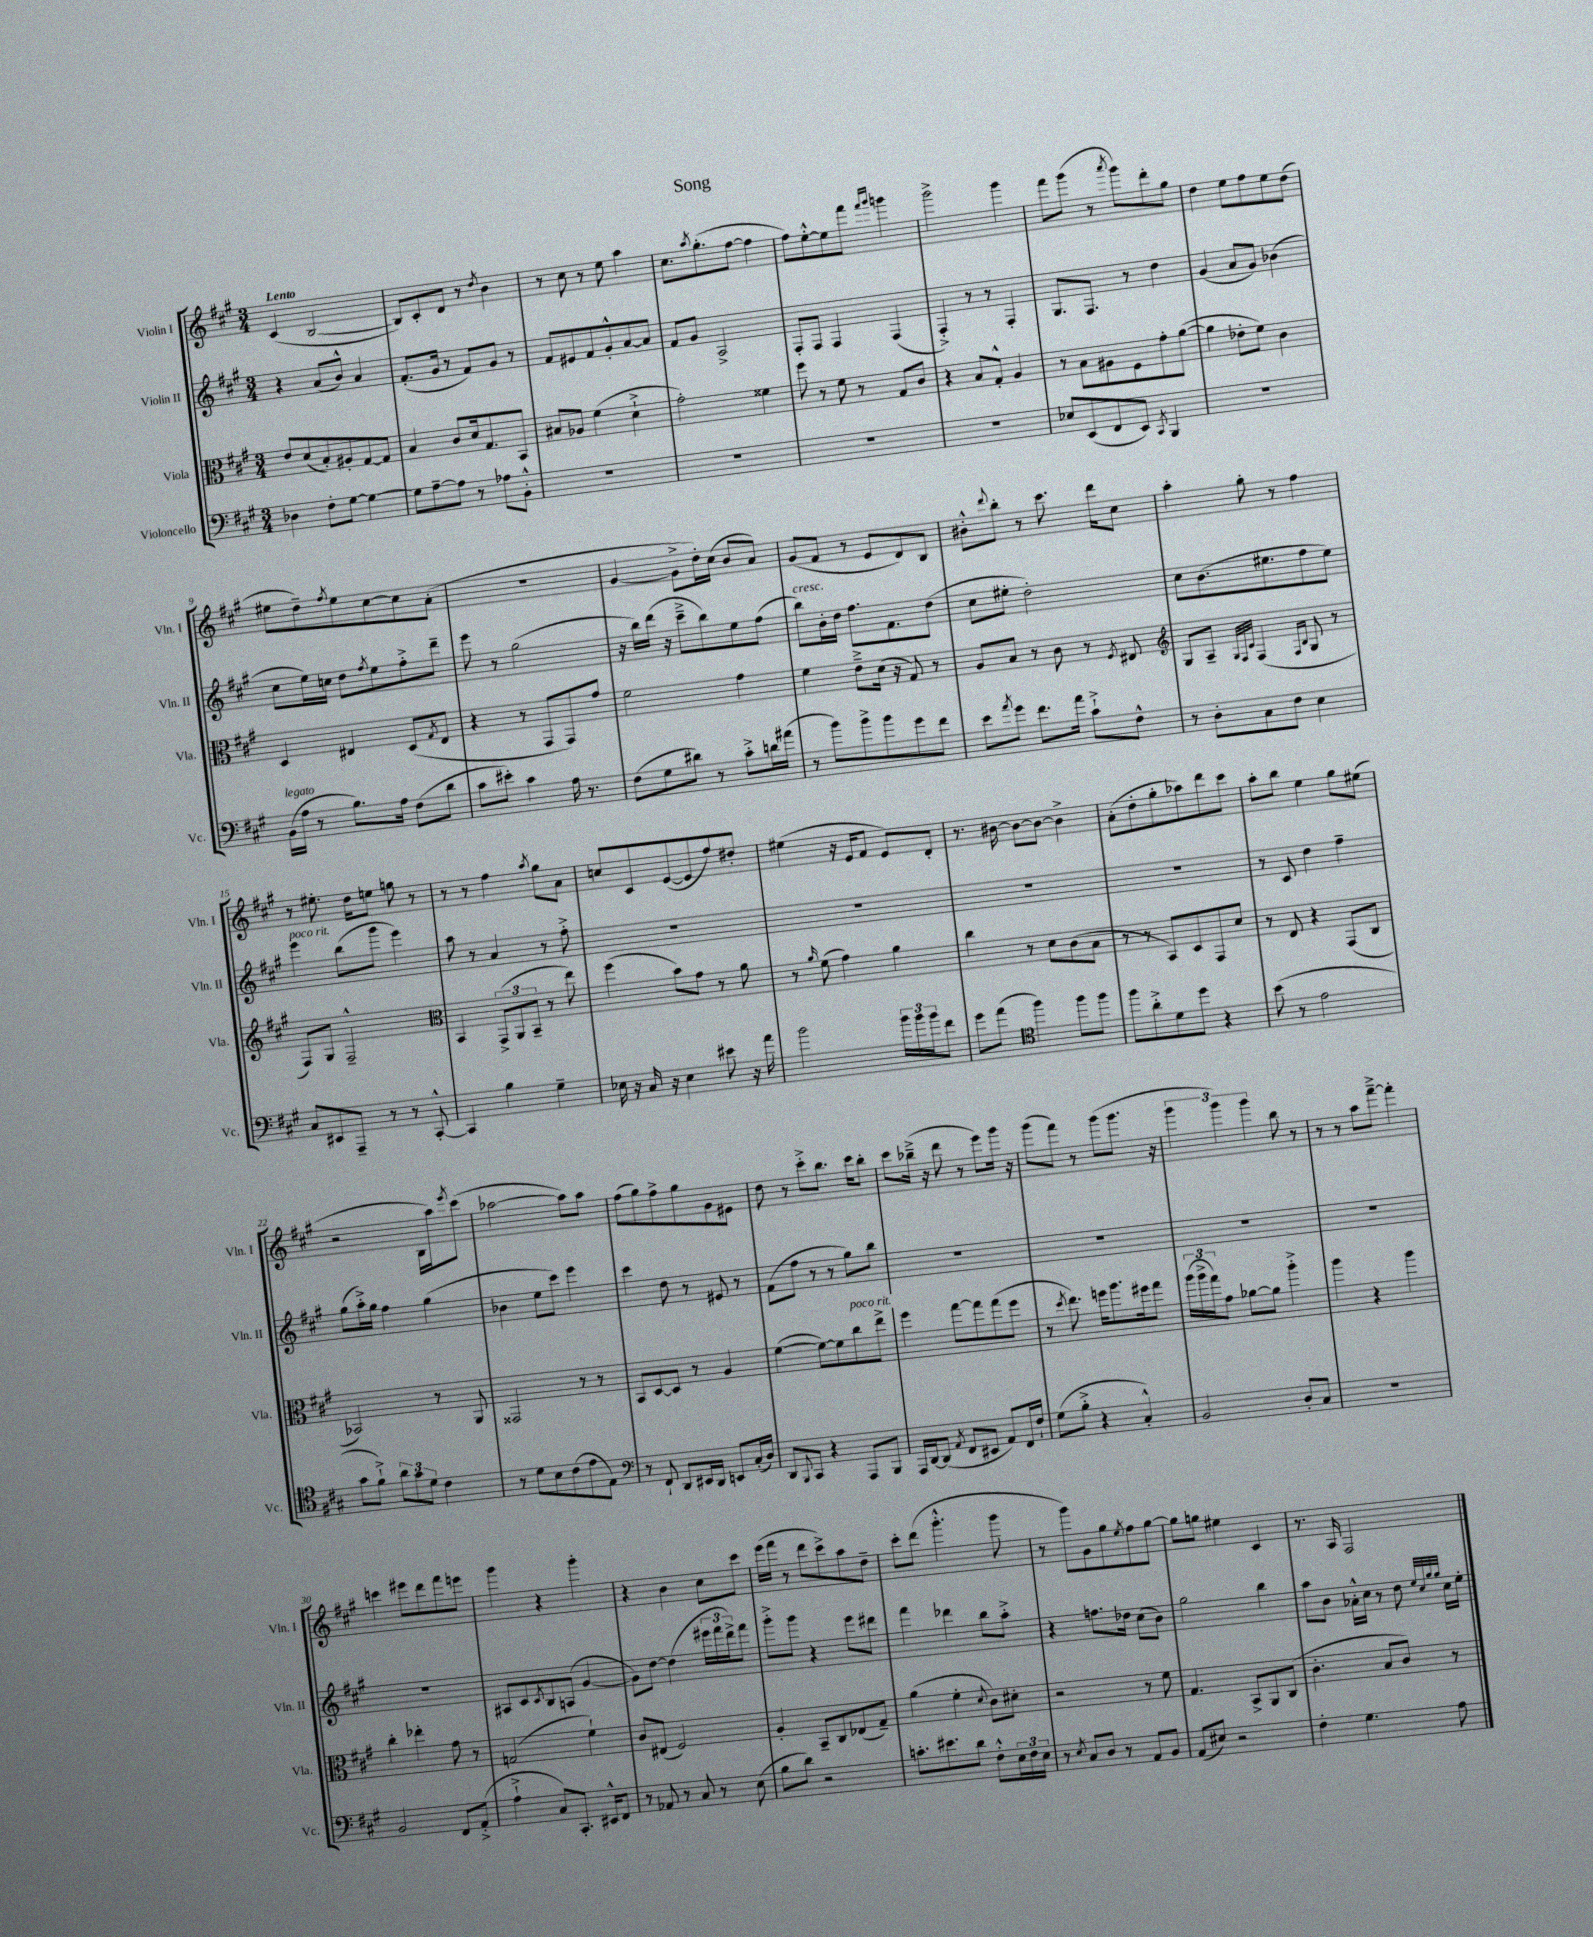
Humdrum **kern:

**kern	**kern	**kern	**kern
*part4	*part3	*part2	*part1
*staff4	*staff3	*staff2	*staff1
*I"Violoncello	*I"Viola	*I"Violin II	*I"Violin I
*I'Vc.	*I'Vla.	*I'Vln. II	*I'Vln. I
*clefF4	*clefC3	*clefG2	*clefG2
*k[f#c#g#]	*k[f#c#g#]	*k[f#c#g#]	*k[f#c#g#]
*M3/4	*M3/4	*M3/4	*M3/4
=1	=1	=1	=1
!	!	!	!LO:TX:a:B:t=Lento
4D-X\	8e/L	4r	(4c#/
.	(8d/	.	.
8F#'\L	8B'/)	(8a/L	[2B/
[8G#\J	8A#X'/	8b^^/J)	.
4G#\_	[8G#/	4a/	.
.	8G#/J]	.	.
=2	=2	=2	=2
8G#\L]	4B/	(8.f#'/L	8B/L])
[8A~\	.	.	8c#'/
.	.	16g#/Jk	.
8A\J]	8c#/L	8r	8d/J
8r	16d/k	8f#/L)	8r
.	8.G#/	.	.
.	.	.	8qdd/
8A-X\L	.	8g#/J	4b\
8BB'^^\J	8BB/J	8r	.
=3	=3	=3	=3
2.r	8B#X/L	8f#/L	8r
.	8A-X/J	8e#X/	8cc#\
.	(4f#\	8f#/	8r
.	.	8g#'^^/	8ee\
.	4d`^\	[8a/	4aa\
.	.	8a/J]	.
=4	=4	=4	=4
2.r	2g#'\)	8f#/L	8.cc#\L
.	.	8g#/J	.
.	.	.	8qaa/
.	.	.	(8.gg#'\
.	.	2A^/	.
.	.	.	[8ff#\J
.	4f##X\	.	4ff#\]
=5	=5	=5	=5
2.r	8ff#\	8F#'/L	8ff#\L)
.	8r	8F#/J	[8ee'^^\
.	8f#\	4F#/	8ee\]
.	8r	.	8fff#\J
.	.	.	16qqfff#/LL
.	.	.	16qqggg#/JJ
.	8G#/L	(4F#/	4gggn\
.	8c#/J	.	.
=6	=6	=6	=6
2.r	4r	4F#'^/)	2ggg#^\
.	8B/L	8r	.
.	8G#'^^/J	8r	.
.	4A/	4F#'/	4ggg#\
=7	=7	=7	=7
8E-X/L	8r	8.G#/L	8fff#\L
(8EE/	8B\L	.	(8ggg#\J
.	.	8.F#/J	.
8FF#/	8A#X\	.	8r
.	.	.	8qaaa/
8EE/J)	8F#\	8r	8ggg#\L)
8qCC#/	.	.	.
4BBB/	8g#'\	4dd\	8ddd'\
.	([8a\J	.	8gg#\J
=8	=8	=8	=8
2.r	4a\]	(4g#/	4dd\
.	8e-X'\L	8a/L	8ee\L
.	8f#\J)	8g#/J)	8ff#\
.	4c#\	(4b-X\	8ee\
.	.	.	(8dd\J
!!LO:LB:g=z
=9	=9	=9	=9
!LO:TX:a:i:t=legato	!	!	!
(16BB\LL	4D/	8cc#\L	8ee#X\L
16A\JJ	.	.	.
8r	.	16ee\L)	8dd~\)
.	.	16ccn\JJ	.
.	.	.	8qff#/
8.B\L)	4E#X/	8dd\L	8ee#\
.	.	8qff#/	.
.	.	8ee\	[8cc#\
16A\Jk	.	.	.
(8F#\L	(8D/L	8ff#'^\	8cc#\]
.	8qG#/	.	.
8d\J	8E#/J	8ddd~\J	(8a'\J
=10	=10	=10	=10
8c#\L	4r	8eee\	2.r
8e#X'\J)	.	8r	.
4c#\	8r	(2gg#\	.
.	8GG#/L	.	.
16A\	8GG#/)	.	.
8.r	.	.	.
.	8g#/J	.	.
=11	=11	=11	=11
(8F#\L	2f#\	16r	[4g#/
.	.	16bb\LL)	.
8G#\	.	(16ddd\JJ	.
.	.	16r	.
8d#X\J)	.	8ccc#~^\L	8g#^\L]
8r	.	8bb\)	16dd'\L)
.	.	.	(16cc#\JJ
8c#'^\L	4g#\	8ee\	8b/L
16dn\L	.	(8ff#\J	8a/J)
(16a#X\JJ	.	.	.
=12	=12	=12	=12
!	!	!LO:TX:a:i:t=cresc.	!
8r	4f#\	8bb\L)	(8g#/L
8b\L)	.	16b'\L	8f#/J
.	.	16dd\JJ	.
8b^\	8e~^\L	8.ff#\L	8r
8b\	(16d\Jk	.	8e/L
.	16r	8.f#\	.
8g#\	8G#/)	.	8d/)
8f#\J	8r	(8dd\J	8B/J
=13	=13	=13	=13
8e\L	8A/L	8cc#\L	8b#X'^^\L
8qa/	.	.	8qqddd/
8g#\J	8B/J	8ee#X'\J	8bb'\J
8.f#\L	8r	2dd'\)	8r
.	8c#\	.	8.ccc#\
16a\Jk	.	.	.
8c#`^\L	8r	.	.
.	.	.	16ddd\KL
.	8qF#/	.	.
8F#^^\J	8E#X/	.	8cc#\J
=14	=14	=14	=14
*	*clefG2	*	*
8r	8G#/L	8cc#\L	4aa'\
8D'\L	8A~/J	(8.b\	.
.	32qqG#/LLL	.	.
.	32qqF#/	.	.
.	32qqc#/JJJ	.	.
8C#\	(4F#/	.	8gg#'\
.	.	8.ee#X\	.
8F#\J	.	.	8r
.	16qqF#/LL	.	.
.	16qqB/JJ	.	.
4E\	8G#/	8ff#\	4ff#\
.	8r	8ee#\J)	.
!!LO:LB:g=z
=15	=15	=15	=15
!	!	!LO:TX:a:i:t=poco rit.	!
8C#/L	8F#/L)	4eee\	8r
8EE#X/	8G#/J	.	8.ee#X'\
8AAA~/J	2F#~^^/	(8bb\L	.
.	.	.	16dd\KL
8r	.	8ggg#\J	8een\J
8r	.	4eee\)	8ggn\
[8CC#'^^/	.	.	8r
=16	=16	=16	=16
*	*clefC3	*	*
4CC#/]	4BB/	8aa\	8r
.	.	8r	8r
4B\	(12GG#^/L	4a/	4ff#\
.	12AA/	.	.
.	12BB~/J	.	.
.	.	.	8qaa/
4G#~\	8r	8r	8gg#\L
.	8ee\)	8ff#'^\	8a\J
=17	=17	=17	=17
16E-X\	(4ff#\	2.r	8ccn/L
16r	.	.	.
16C#/	.	.	8c#/
16r	.	.	.
4E-\	8b\L)	.	([8e/
.	8g#\J	.	8e/]
8e#X\	8r	.	8ff#/)
16r	8a\	.	8dd#X'/J
16a\	.	.	.
=18	=18	=18	=18
2b\	8r	2.r	(4ee#X\
.	16qqa/	.	.
.	(8f#\	.	.
.	4g#\)	.	16r
.	.	.	16e/KL
.	.	.	8f#/J
24b\LL	4a\	.	8e/L)
24b\	.	.	.
24b\J	.	.	.
8f#\J	.	.	8d'/J
=19	=19	=19	=19
8g#\L	4cc#\	2.r	8.r
(8a\J	.	.	.
.	.	.	[16b#X\
*clefC4	*	*	*
4ff#\)	8r	.	8b#\L_
.	8d\L	.	8b#\J_
8ff#\L	(8c#\	.	4b#^\]
8ff#\J	8B\J	.	.
=20	=20	=20	=20
8ff#\L	8r	2.r	(8a'\L
8a'^\	8r	.	8dd'\
8d\	8BB/L)	.	8gg#'\
8dd\J	8D/	.	8aa-X\)
4r	8GG#/	.	8ddd\
.	8d/J	.	8ccc#\J
=21	=21	=21	=21
(8b\	8r	8r	8aa'\L
8r	8E/	8c#/	8bb\J
2e\	4r	4dd\	4ee\
.	(8GG#/L	4ff#~\	8gg#\L
.	8C#/J	.	(8ee#X\J
!!LO:LB:g=z
=22	=22	=22	=22
8g#\L	2BB-X/)	(8gg#\L	2r
8f#`^\J)	.	16aa'^\L)	.
.	.	16gg#\JJ	.
12a\L	.	4ff#\	.
12g#\	.	.	.
12d\J	.	.	.
4c#\	8r	(4gg#\	16B\LL
.	.	.	16aa\J)
.	.	.	8qeee/
.	8AA/	.	(8ccc#\J
=23	=23	=23	=23
8r	2GG##X/	4b-X\	[2aa-X\
8d\L	.	.	.
8B\	.	8ee\L	.
(8c#\	.	8ccc#\J)	.
8e\	8r	4eee\	8aa-\L])
8E\J)	8r	.	8aa-\J
=24	=24	=24	=24
*clefF4	*	*	*
8r	8BB/L	4ccc#\	(8ff#\L
8FF#`/	[8D/	.	8gg#\)
8DD/L	8D/J]	8dd\	8ff#^\
16EE#X/L	8r	8r	8gg#\
16DD/JJ	.	.	.
8EEn/L	4A/	8e#X/	8g#\
(16C#'/L	.	8r	8e#X\J
16D/JJ)	.	.	.
=25	=25	=25	=25
8DD/L	([4f#\	(8f#\L	8dd\
8qqBBB/	.	.	.
8CC#/J	.	8ff#\J	8r
4r	8f#\L_)	8r	8ccc#'^\L
.	8f#\]	8r	8.bb\J
!	!LO:TX:a:i:t=poco rit.	!	!
8AAA/L	8cc#\	8gg#\L)	.
.	.	.	16ccc#\KL
8BBB/J	8ee^\J	8bb\J	8bb'\J
=26	=26	=26	=26
16AAA/LL	4ff#\	2.r	8ccc#\L
[16DD/J	.	.	.
(8DD/J]	.	.	(16bb-X~^\Jk
.	.	.	16r
8qAA/	.	.	.
8FF#/L	[8gg#\L	.	8ddd\
8EE#X/J	8gg#\]	.	8r
8AA/L)	(8gg#\	.	8eee\L)
16FF#/L	8ff#\J	.	16ggg#\Jk
16F#`/JJ	.	.	16r
=27	=27	=27	=27
(8G#\L	8r	2.r	(8ggg#\L
.	8qdd/	.	.
8B'^\J	8.ee\)	.	8fff#\J)
4r	.	.	8r
.	16ffn\KL	.	.
.	8.aa\	.	(8ggg#\L
4C#'^^/)	.	.	8.ggg#\J
.	16ff#X\k	.	.
.	8gg#\J	.	.
.	.	.	16r
=28	=28	=28	=28
2BB/	(24aa\LL	2.r	6ggg#\
.	24aa^\	.	.
.	24gg#\J)	.	.
.	8g#\J	.	.
.	.	.	6ggg#\)
.	[8a-X\L	.	.
.	.	.	6ggg#\
.	8a-\J]	.	.
8D'/L	4aa'^\	.	8bb\
8C#/J	.	.	8r
=29	=29	=29	=29
2.r	4aa\	2.r	8r
.	.	.	8r
.	4r	.	8aa\L
.	.	.	[8fff#~^\J
.	4aa\	.	4fff#'\]
!!LO:LB:g=z
=30	=30	=30	=30
2BB/	4cc#'\	2.r	4cccn\
.	4ee-X'\	.	8eee#X\L
.	.	.	8ddd\
8FF#/L	8g#\	.	8fff#\
(8AA'^/J	8r	.	8eeen\J
=31	=31	=31	=31
4A`^\	(2Gn/	8A#X/L	4ggg#\
.	.	8c#/	.
.	.	8qc#/	.
8C#/L)	.	8B/	4r
8.CC#'/J	.	(8An/J	.
.	4f#`\)	[4g#/	4ggg#'\
16EE#X^^/KL	.	.	.
8FF#/J	.	.	.
=32	=32	=32	=32
8r	8c#/L	8g#\L])	4r
8AA-X/	(8E#X/J	[8dd\J	.
8r	2F#/)	(4dd\]	4b\
8C#/	.	.	.
8r	.	24eee#X\LL	8cc#\L
.	.	24fff#\	.
.	.	24ddd^\J)	.
(8E\	.	8fff#\J	8ccc#\J
=33	=33	=33	=33
8B\L	4A'/	8ggg#'^\L	(16eee\LL
.	.	.	16fff#\JJ
8d\J)	.	8ggg#\J	8r
2r	8BB~/L	4r	8ddd\L
.	8C#/	.	8ccc#^\)
.	(8E-X/	8eee\L	8aa\
.	8G#~/J)	8ddd#X\J	8dd~\J
=34	=34	=34	=34
8.cn'\L	(4a\	4fff#\	8ccc#'\L
.	.	.	(8ddd\J
8.e#X\	.	.	.
.	4f#'\	4ddd-X\	4.ggg#'^^\
8d\J	.	.	.
.	8qqd/	.	.
8F#'^^\L	8c#\L)	8bb\L	.
24E\L	8d#X'\J	8aa'^\J	8ggg#\
24F#\	.	.	.
24E\JJ	.	.	.
=35	=35	=35	=35
8r	2r	4r	8r
8qE/	.	.	.
8C#/L	.	.	8ggg#\L)
8D/J	.	8.ffn\L	8g#\
8r	.	.	8gg#\
.	.	16dd-X\Jk	.
.	.	.	8qee/
8AA/L	8r	(8cc#\L	8ff#\
8BB/J	8f#\	8b\J)	[8gg#\J
=36	=36	=36	=36
(8AA/L	4.G#/	2gg#\	8gg#\L]
8E#X/J)	.	.	8ggn\J
2r	.	.	4ee#X\
.	8BB^/L	.	.
.	8AA/	4bb\	4c#/
.	(8C#/J	.	.
=37	=37	=37	=37
4F#'\	4.c#'\	8aa\L	8.r
.	.	8b\J	.
.	.	.	16A/
4.G#\	.	16a-X'^^\LL	2F#/
.	.	16cc#\JJ	.
.	8B/L	8r	.
.	8c#/J)	8dd\	.
.	.	32qqee/LLL	.
.	.	32qqcc#/	.
.	.	32qqgg#/	.
.	.	32qqgg#/JJJ	.
8A\	8r	16cc#\LL	.
.	.	16ee'\JJ	.
==	==	==	==
*-	*-	*-	*-
